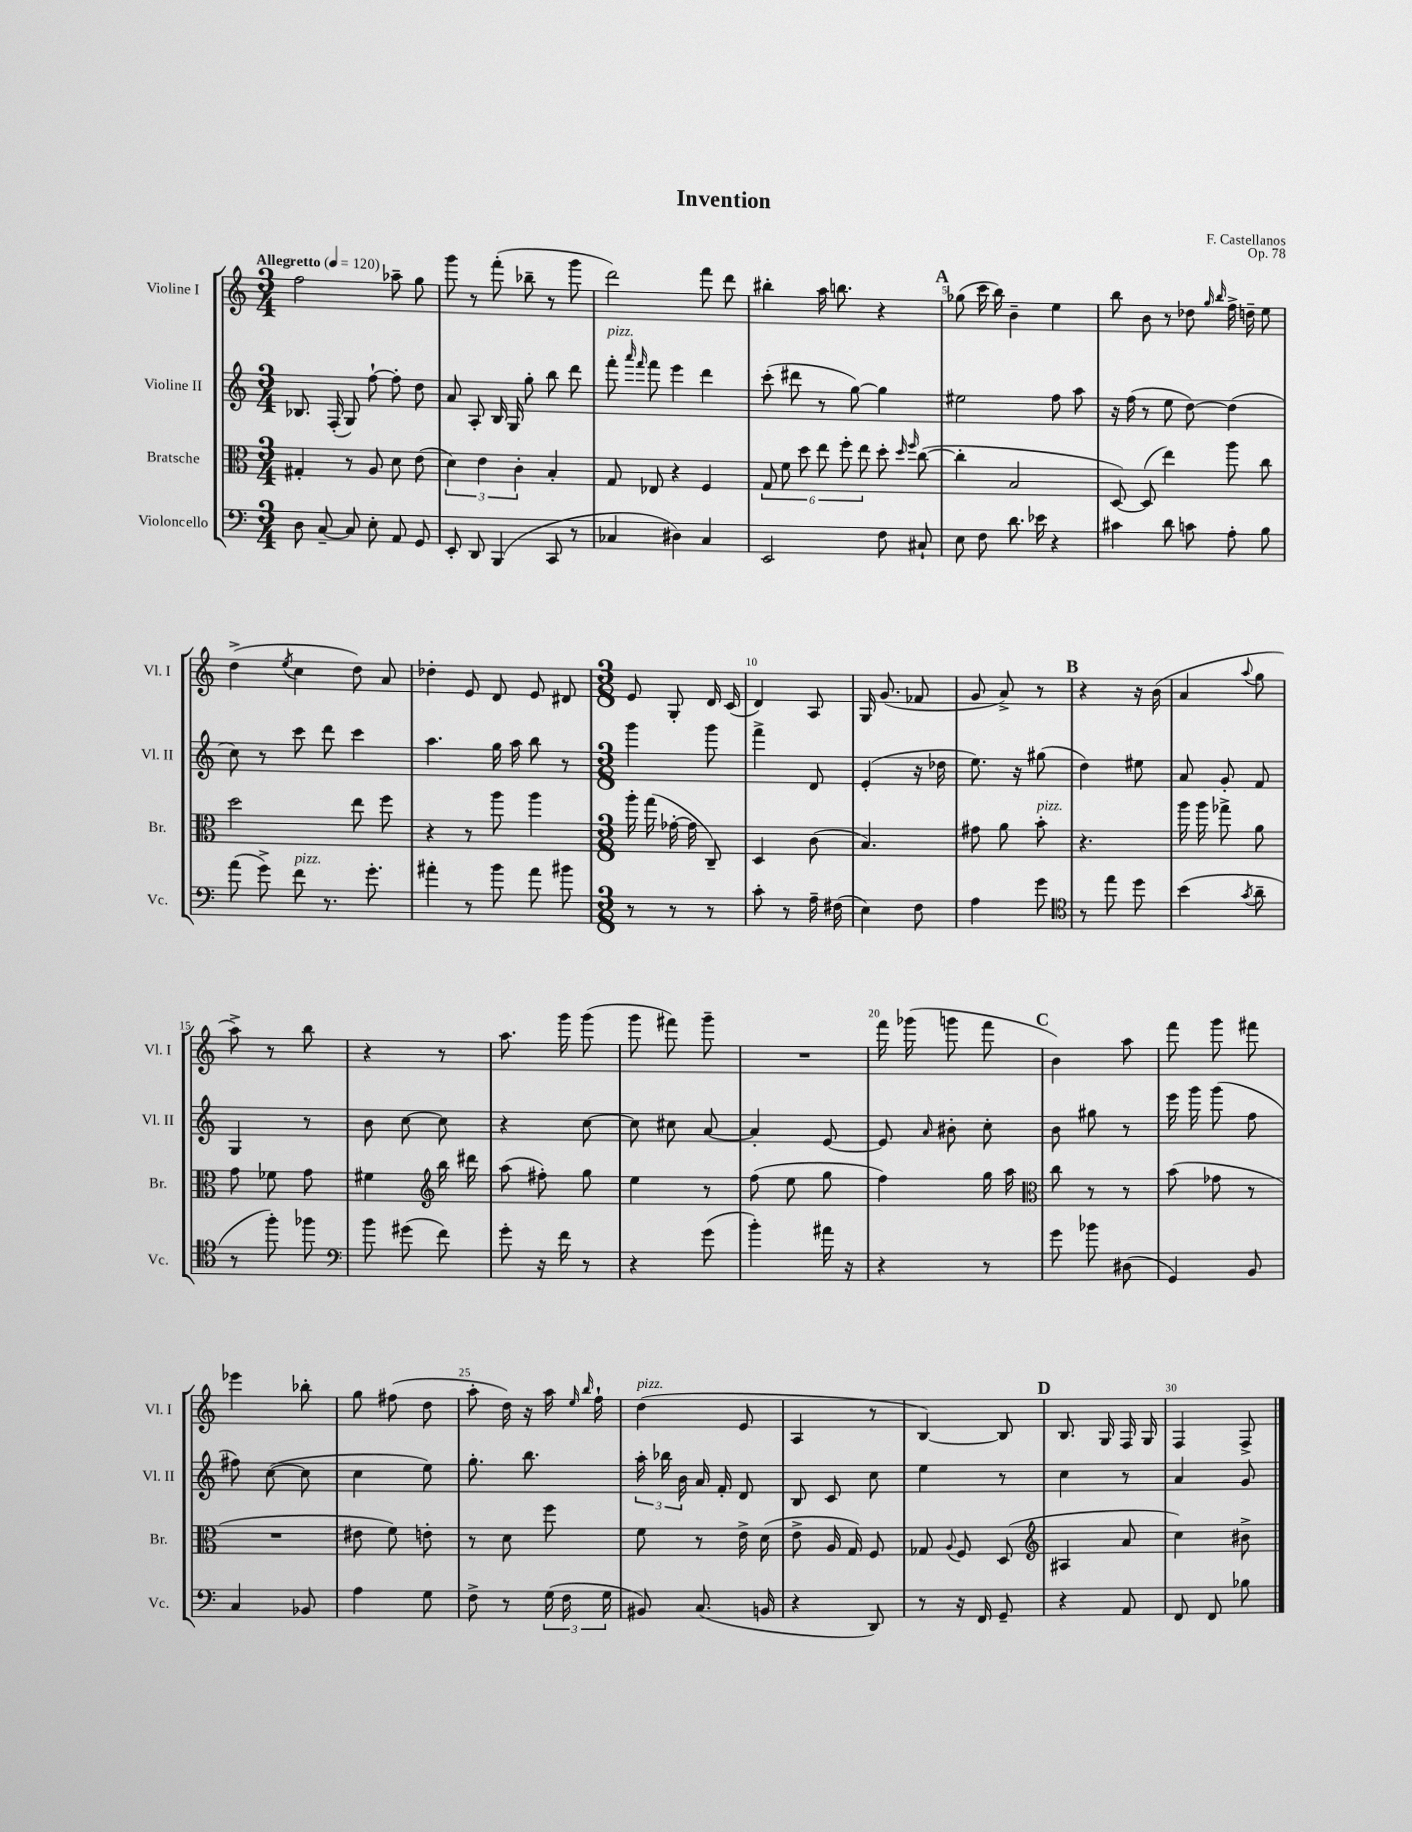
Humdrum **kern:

**kern	**kern	**kern	**kern
*staff4	*staff3	*staff2	*staff1
*clefF4	*clefC3	*clefG2	*clefG2
*k[]	*k[]	*k[]	*k[]
*M3/4	*M3/4	*M3/4	*M3/4
*MM120	*MM120	*MM120	*MM120
8D	4G#'	8.B-	2ff
[8C~	.	.	.
.	.	(16F'	.
8C]	8r	8G)	.
8E'	8A	[8ff`	.
8AA	8d	8ff']	8aa-~
8GG	(8e	8dd	8gg
=	=	=	=
8EE'	6d)	8a	8ggg
8DD	.	8A'	8r
.	6e	.	.
(4BBB	.	16B	(8fff'
.	.	16G	.
.	6c'	.	.
.	.	8gg'	8bb-~
8CC	4B'	8bb	8r
8r	.	8ddd	8ggg
=	=	=	=
4C-	8G	8fff'	2ddd)
.	.	16qqaaa	.
.	.	16qqfff	.
.	8E-	8fff	.
4D#)	4r	4eee	.
4C-	4F	4ddd	8fff
.	.	.	8ddd
=	=	=	=
2EE	12G	(8ccc'	4bb#'
.	12f	.	.
.	.	8ddd#	.
.	12dd	.	.
.	12ee	8r	16aa
.	.	.	8.bb
.	12ff'	.	.
.	.	[8gg)	.
.	12ee	.	.
8F	8dd'	4gg]	4r
.	16qqdd	.	.
.	16qqff	.	.
8C#`	([8cc	.	.
=	=	=	=
8E	4cc']	2ee#	(8gg-
8F	.	.	16ccc
.	.	.	16bb)
8.d	2B	.	4b~
16e-	.	.	.
4r	.	8ff	4ee
.	.	8aa	.
=	=	=	=
4c#	[8D)	16r	8bb
.	.	(16ff	.
.	(8D]	8r	8b
8d	4ee)	8ee	8r
8c	.	[8dd)	8dd-
.	.	.	16qqgg
.	.	.	16qqbb
8A'	8aa	(4dd]	16ff^
.	.	.	16dd~
8B	8cc	.	8ee
=	=	=	=
(8a	2dd	8cc)	(4dd^
8g^)	.	8r	.
.	.	.	8qee
8f	.	8ccc	4cc
8.r	.	8ddd	.
.	8ee	4ccc	8dd)
8.g'	.	.	.
.	8ff	.	8a
=	=	=	=
4a#'	4r	4.aa	4dd-'
8r	8r	.	8e
8b	8aa	16gg	8d
.	.	16aa	.
8a#	4aa	8bb	8e
8b#	.	8r	8d#
=	=	=	=
*M3/8	*M3/8	*M3/8	*M3/8
8r	16aa'	4ggg	8e
.	(16gg	.	.
8r	[16g-'	.	8G'
.	16g-]	.	.
8r	8C~)	8ggg	16d
.	.	.	(16c
=	=	=	=
8c'	4D	4fff^	4d)
8r	.	.	.
16A~	(8c	8d	8A
(16F#	.	.	.
=	=	=	=
4E)	4.B)	(4e'	16G
.	.	.	(8.g
8F	.	16r	8f-
.	.	16dd-	.
=	=	=	=
4A	8g#	8.ee)	8g
.	8a	.	8a^)
.	.	16r	.
8g	8b'	(8gg#	8r
=	=	=	=
*clefC4	*	*	*
8r	4.r	4dd)	4r
8ee	.	.	.
8dd	.	8ee#	16r
.	.	.	(16b
=	=	=	=
(4b	16aa	8a	4a
.	16aa	.	.
.	8gg-^	8g'	.
8qg	.	.	8qqaa
8a~	8a	8f	8gg
=	=	=	=
8r	8g	4G	8aa^)
8ff')	8f-	.	8r
8ff-	8g	8r	8bb
=	=	=	=
*clefF4	*	*	*
8b	4f#	8b	4r
(8g#	.	[8cc	.
*	*clefG2	*	*
8f)	16bb	8cc]	8r
.	16ddd#	.	.
=	=	=	=
8g'	(8aa	4r	8.aa
16r	8ff#')	.	.
16f	.	.	16ggg
8r	8gg	[8cc	(8ggg
=	=	=	=
4r	4ee	8cc]	8ggg
.	.	8cc#	8fff#)
(8g	8r	[8a	8ggg~
=	=	=	=
4b')	(8ff	4a']	4.r
.	8ee	.	.
16a#	8gg	[8e	.
16r	.	.	.
=	=	=	=
4r	4ff)	8e]	16fff
.	.	.	(16ggg-
.	.	16qqa	.
.	.	8b#'	8ggg
8r	16gg	8cc'	8fff
.	16aa	.	.
=	=	=	=
*	*clefC3	*	*
8g	8cc	8b	4b)
8b-	8r	8gg#	.
(8D#	8r	8r	8aa
=	=	=	=
4GG)	(8b	16eee	8fff
.	.	16ggg	.
.	8g-	(8ggg	8ggg
8BB	8r	8ff	8fff#
=	=	=	=
4C	4.r	8ff#)	4eee-
.	.	([8cc	.
8BB-	.	8cc]	8bb-'
=	=	=	=
4A	8e#	4cc	8gg
.	8f)	.	(8ff#
8G	8e'	8ee)	8dd
=	=	=	=
8F^	8r	8.gg'	8aa'
8r	8d	.	16dd)
.	.	8.bb	16r
(24G	8ff	.	16aa
24F	.	.	.
.	.	.	16qqee
.	.	.	16qqbb
.	.	.	16ff`
24G	.	.	.
=	=	=	=
8BB#)	8f	24aa'	(4dd
.	.	24bb-	.
.	.	24b	.
(8.C	8r	16a	.
.	.	16f'	.
.	16e^	8d	8e
16BB	(16d	.	.
=	=	=	=
4r	8e^	8B	4A
.	16A	8c	.
.	16G)	.	.
8DD)	8F	8cc	8r
=	=	=	=
8r	8G-	4ee	[4B)
.	8qqA	.	.
16r	8F	.	.
16FF	.	.	.
8GG~	(8D	8r	8B]
=	=	=	=
*	*clefG2	*	*
4r	4A#	4cc	8.B
.	.	.	16G
8AA	8a	8r	16F
.	.	.	16G
=	=	=	=
8FF	4cc)	4a	4F
8FF	.	.	.
8B-	8b#^	8g	8F^
==	==	==	==
*-	*-	*-	*-
